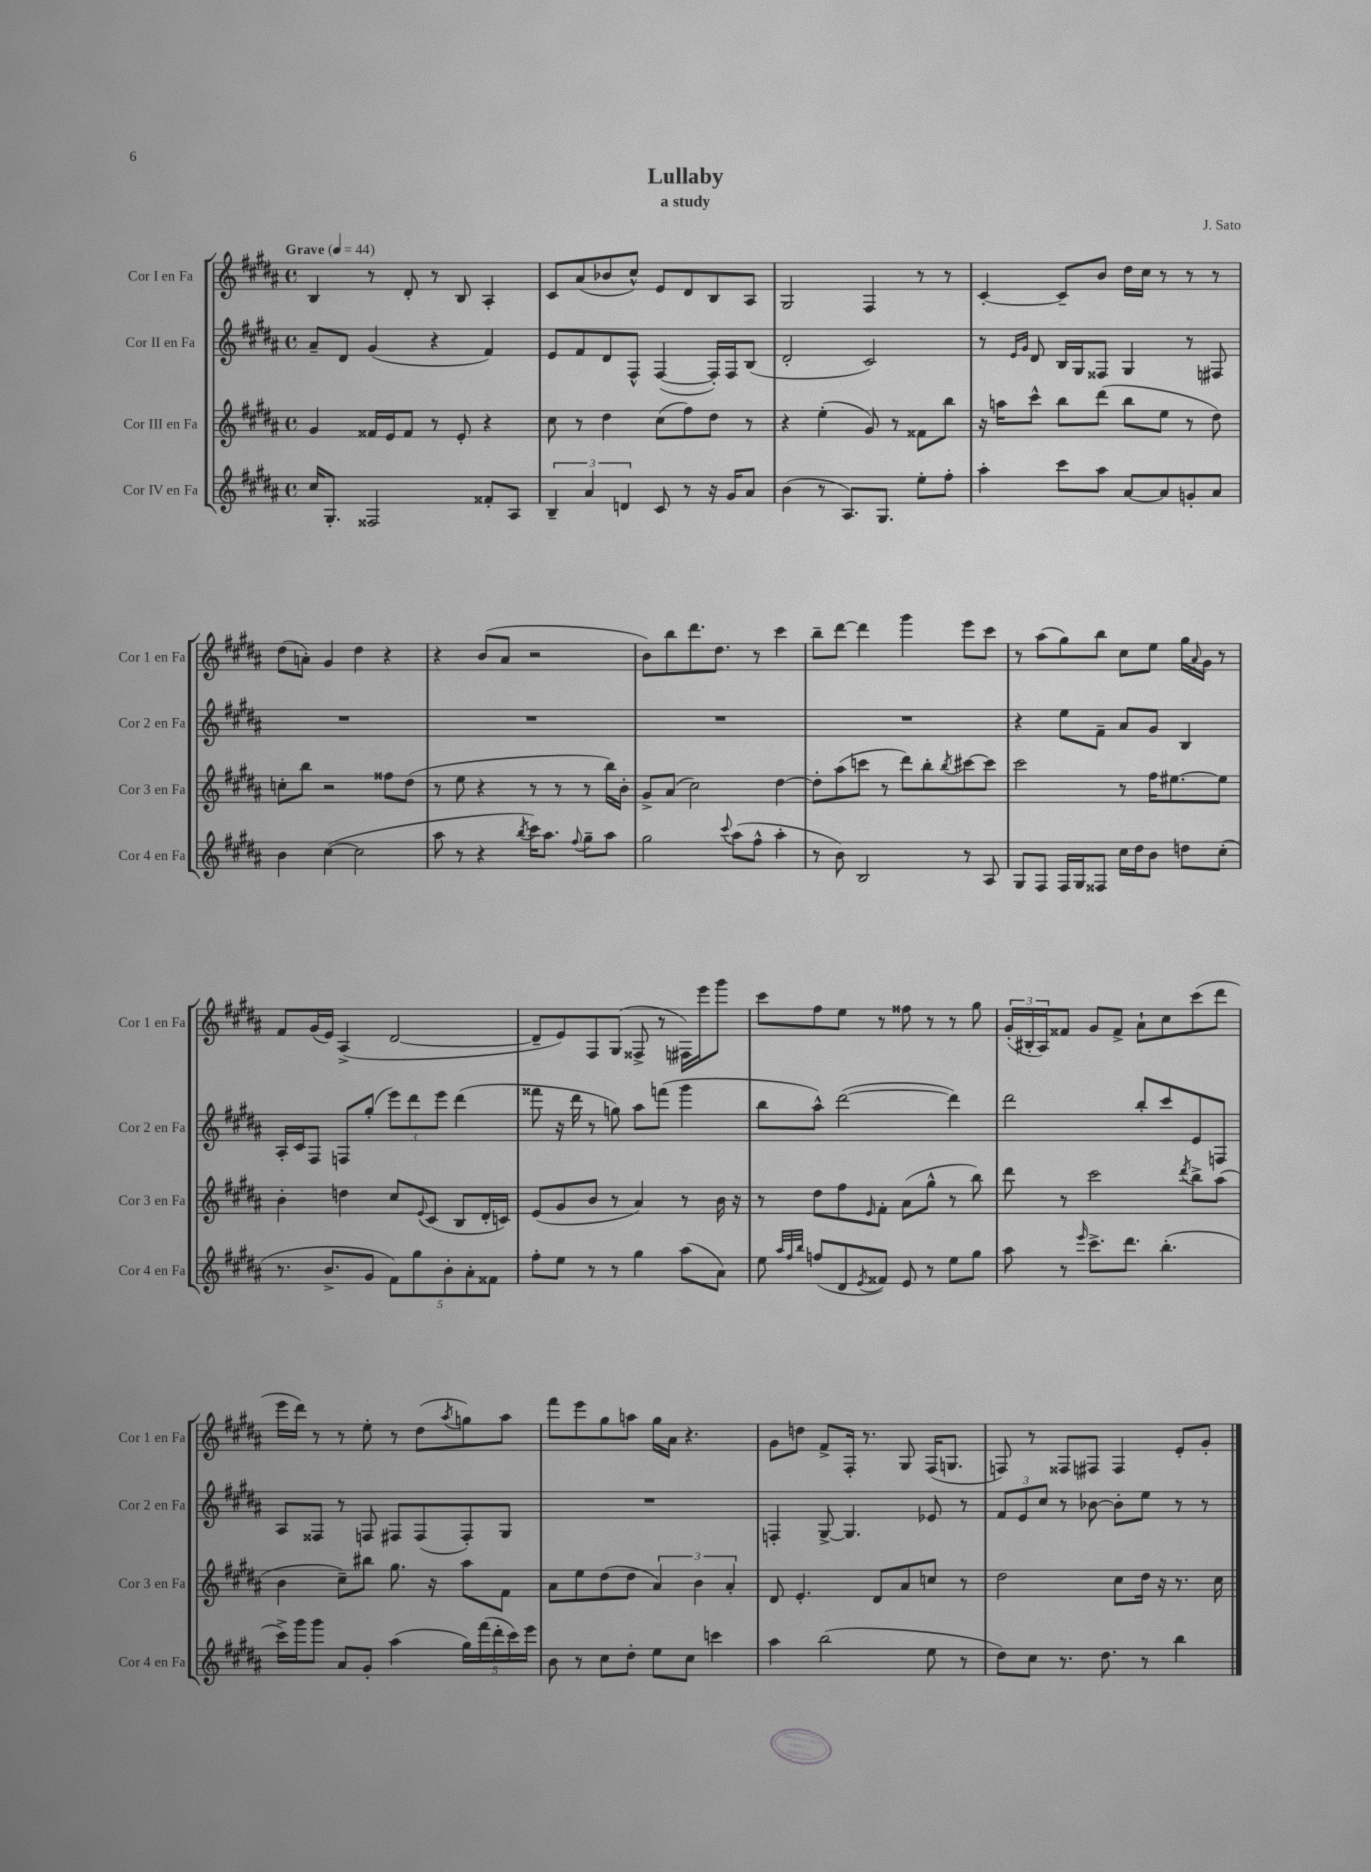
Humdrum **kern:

**kern	**kern	**kern	**kern
*staff4	*staff3	*staff2	*staff1
*clefG2	*clefG2	*clefG2	*clefG2
*k[f#c#g#d#a#]	*k[f#c#g#d#a#]	*k[f#c#g#d#a#]	*k[f#c#g#d#a#]
*M4/4	*M4/4	*M4/4	*M4/4
*met(c)	*met(c)	*met(c)	*met(c)
*MM44	*MM44	*MM44	*MM44
16cc#	4g#	8a#~	4B
8.G#'	.	.	.
.	.	8d#	.
2F##	16f##	(4g#	8r
.	16e	.	.
.	8f##	.	8d#'
.	8r	4r	8r
.	8e'	.	8B
8f##'	4r	4f#)	4A#'
8A#	.	.	.
=	=	=	=
6B~	8cc#	8e	8c#
.	8r	8f#	(8a#
6a#	.	.	.
.	4dd#	8d#	8b-
6d	.	.	.
.	.	8F#^^	8cc#^^)
8c#	(8cc#	([4F#	8e
8r	8ff#)	.	8d#
16r	8dd#	16F#'])	8B
16g#	.	16F#	.
8a#	8r	(8B	8A#
=	=	=	=
(4b	4r	2d#'	2G#
8r	(4ee'	.	.
8.A#)	.	.	.
.	8g#)	2c#)	4F#
8.G#	.	.	.
.	8r	.	.
8ee'	8f##	.	8r
8ff#'	8bb	.	8r
=	=	=	=
4aa#'	16r	8r	[4c#'
.	16aa	.	.
.	.	16qqe	.
.	.	16qqg#	.
.	8ccc#^^	8d#	.
8ccc#	8bb	16B	8c#~]
.	.	16G#	.
8aa#	(8ddd#	8F##	8b
[8a#	8bb	4G#	16dd#
.	.	.	16cc#
8a#]	8ee	.	8r
8g'	8r	8r	8r
8a#	8dd#)	8F#	8r
=	=	=	=
4b	8cc'	1r	(8dd#
.	8bb	.	8a')
([4cc#	2r	.	4g#
2cc#]	.	.	4dd#
.	8ff##	.	4r
.	(8dd#	.	.
=	=	=	=
8aa#	8r	1r	4r
8r	8ee	.	.
4r	4r	.	(8b
.	.	.	8a#
8qbb	.	.	.
16ccc#)	8r	.	2r
8.aa#	.	.	.
.	8r	.	.
8qqff#	.	.	.
8gg#~	8r	.	.
8aa#	16bb)	.	.
.	16b'	.	.
=	=	=	=
2gg#	8g#^	1r	8b)
.	(8a#	.	8bb
.	2cc#)	.	8.ddd#
.	.	.	8.dd#
8qqccc#	.	.	.
(8aa#	.	.	.
8ff#^^	.	.	8r
4aa#'	[4dd#	.	4ccc#
=	=	=	=
8r	8dd#']	1r	8bb~
8b)	(8aa#	.	[8ddd#
2B	8ccc	.	4ddd#]
.	8r	.	.
.	8ddd#)	.	4ggg#
.	8bb'	.	.
.	8qbb	.	.
8r	[8ccc#	.	8eee
8A#	8ccc#]	.	8ccc#
=	=	=	=
8G#	2ccc#	4r	8r
8F#	.	.	(8aa#
16F#	.	8ee	8gg#)
16G#	.	.	.
8F##	.	8f#~	8bb
16cc#	8r	8a#	8cc#
16dd#	.	.	.
8b	16ff#	8g#	8ee
.	[8.ee#	.	.
8dd	.	4B	16gg#
.	.	.	8qqa#
.	.	.	16g#
(8cc#'	8ee#]	.	8r
=	=	=	=
8.r	4b'	16A#'	8f#
.	.	16c#	.
.	.	8F#	(16g#
8.b^	.	.	16e)
.	4dd	8F	(4A#^
8g#	.	(8gg#'	.
10f#)	8cc#	12eee)	[2d#
.	.	12ddd#	.
10gg#	.	.	.
.	8qqe	.	.
.	(8c#	.	.
.	.	12eee	.
10b'	.	.	.
.	8B	(4ddd#	.
10a#'	.	.	.
.	16d#'	.	.
10f##	.	.	.
.	16c)	.	.
=	=	=	=
8ff#'	(8e	8fff##	8d#~]
8ee	8g#	16r	8e)
.	.	16ddd#	.
8r	8b	8r	8F#
8r	8r	8gg)	(8G#
4gg#	4a#)	8aa#	8F##^
.	.	(8fff	8r
(8aa#	8r	4ggg#	16F#)
.	.	.	16eee
8a#)	16b	.	8ggg#
.	16r	.	.
=	=	=	=
8ee	8r	8bb	8ccc#
32qqaa#	.	.	.
32qqff#	.	.	.
32qqbb	.	.	.
(8ff	8dd#	8aa#^^)	8ff#
8d#	8ff#	([2ddd#	8ee
8qe	16qqe	.	.
8f##)	8f#'	.	8r
8e	(8a#	.	8ff##
8r	8gg#^^	.	8r
8ee	8r	4ddd#])	8r
8gg#	8bb)	.	8gg#
=	=	=	=
8aa#	8ddd#	2ddd#	(24g#'
.	.	.	24B#'
.	.	.	24A#)
8r	8r	.	8f##
16qqeee	.	.	.
8.ccc#^	2ccc#	.	8g#
.	.	.	8f##^
8.ddd#	.	.	.
.	.	8bb'	8a#`
(4.bb'	.	8ccc#	8cc#
.	8qddd#	.	.
.	8bb^	8e	(8ccc#
.	(8aa#	8F	8ddd#
=	=	=	=
16ccc#^)	4b	8A#	16eee
16ggg#	.	.	16ddd#)
8ggg#	.	8F##	8r
8a#	8cc#~)	8r	8r
8g#'	8bb#	8F	8ee'
(4aa#	8.gg#	8F#	8r
.	.	(8F#	(8dd#
.	16r	.	.
.	.	.	8qaa#
20gg#)	8aa#	8F#')	8gg)
(20fff#	.	.	.
20ddd#'	.	.	.
.	8f#	8G#	8aa#
20ccc#)	.	.	.
20eee	.	.	.
=	=	=	=
8b	8a#	1r	8fff#
8r	8ee	.	8eee
8cc#	(8dd#	.	8gg#
8dd#'	8dd#	.	8aa
8ee	6a#)	.	16gg#
.	.	.	16a#
8cc#	.	.	4.r
.	6b	.	.
4ccc	.	.	.
.	6a#'	.	.
=	=	=	=
4aa#	8d#	4F'	8g#
.	4.e'	.	8dd
(2bb	.	[8G#^	8f#^
.	.	4.G#]	16F#'
.	.	.	8.r
.	8d#	.	.
.	8a#	.	8G#
8ee	8cc	8e-	(16F#
.	.	.	8.G
8r	8r	8r	.
=	=	=	=
8dd#)	2dd#	12f#	8F)
.	.	12e	.
8cc#	.	.	8r
.	.	12cc#	.
8.r	.	8r	8F##
.	.	[8b-	8F#
8.dd#	.	.	.
.	8cc#	8b-']	4F#
8r	16dd#	8ee	.
.	16r	.	.
4bb	8.r	8r	8e'
.	.	8r	8g#'
.	16cc#	.	.
==	==	==	==
*-	*-	*-	*-
